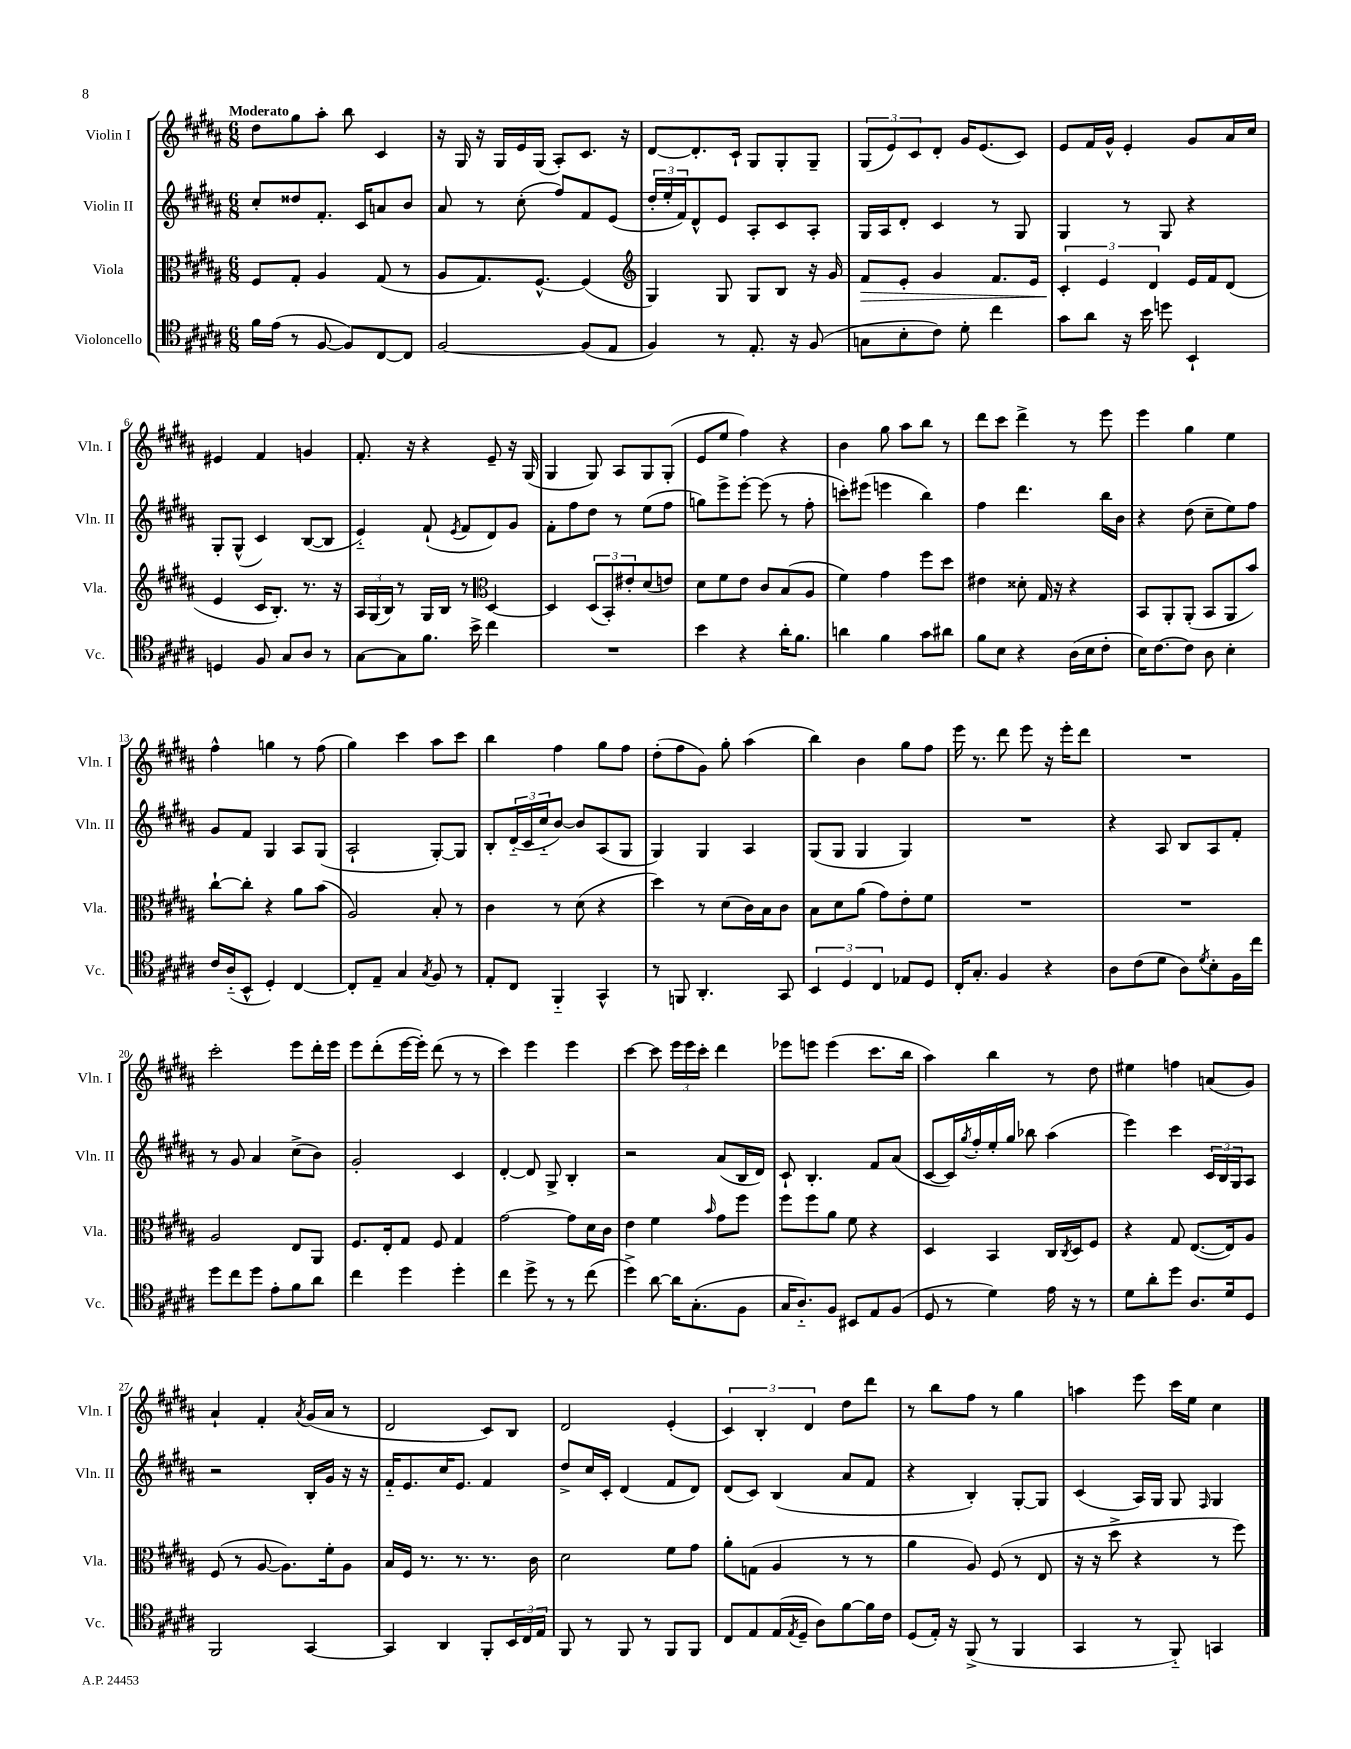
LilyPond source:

<<
\new StaffGroup <<
\new Staff = "s0" \with { instrumentName = "Violin I" shortInstrumentName = "Vln. I" } {
    \clef treble \key b \major \numericTimeSignature \time 6/8 \tempo "Moderato"
    dis''8 gis''8 ais''8-. b''8 cis'4 |
    r16 gis16 r16 gis16 e'16 gis16( ais8-.) cis'8. r16 |
    dis'8~ dis'8.-. cis'16-! gis8 gis8-. gis8-- |
    \tuplet 3/2 { gis8( e'8) cis'8 } dis'8-. gis'16 e'8.( cis'8) |
    e'8 fis'16 gis'16-^ e'4-. gis'8 ais'16 cis''16 |
    eis'4 fis'4 g'4 |
    fis'8.-. r16 r4 e'8-- r16 gis16( |
    gis4 gis8) ais8 gis8 gis8-.( |
    e'8 e''8 fis''4) r4 |
    b'4 gis''8 ais''8 b''8 r8 |
    dis'''8 cis'''8 dis'''4-> r8 e'''8 |
    e'''4 gis''4 e''4 |
    fis''4-^ g''4 r8 fis''8( |
    gis''4) cis'''4 ais''8 cis'''8 |
    b''4 fis''4 gis''8 fis''8 |
    dis''8-.( fis''8 gis'8) gis''8-. ais''4( |
    b''4) b'4 gis''8 fis''8 |
    e'''16 r8. dis'''8 e'''8 r16 e'''16-. dis'''8 |
    R2. |
    cis'''2-. e'''8 dis'''16-. e'''16 |
    e'''8 dis'''8-.( e'''16~ e'''16-.) dis'''8( r8 r8 |
    cis'''4) e'''4 e'''4 |
    cis'''4~ cis'''8 \tuplet 3/2 { e'''16 e'''16 cis'''16-. } dis'''4 |
    ees'''8 e'''8 e'''4( cis'''8. b''16 |
    ais''4) b''4 r8 dis''8 |
    eis''4 f''4 a'8( gis'8) |
    ais'4-! fis'4-. \acciaccatura { ais'8 } gis'16( ais'16 r8 |
    dis'2 cis'8) b8 |
    dis'2 e'4-.( |
    \tuplet 3/2 { cis'4) b4-. dis'4 } dis''8 dis'''8 |
    r8 b''8 fis''8 r8 gis''4 |
    a''4 e'''8 cis'''16 e''16 cis''4 \bar "|." |
}
\new Staff = "s1" \with { instrumentName = "Violin II" shortInstrumentName = "Vln. II" } {
    \clef treble \key b \major \numericTimeSignature \time 6/8
    cis''8-. disis''8 fis'8.-. cis'16 a'8 b'8 |
    ais'8 r8 cis''8-.( fis''8) fis'8 e'8( |
    \tuplet 3/2 { dis''16-. e''16-. fis'16) } dis'8-^ e'8 ais8-. cis'8 ais8-. |
    gis16 ais16 dis'8-. cis'4 r8 gis8 |
    gis4 r8 gis8 r4 |
    gis8-. gis8-^( cis'4) b8~( b8 |
    e'4-_) fis'8-!( \acciaccatura { e'8 } fis'8 dis'8) gis'8 |
    fis'8-. fis''8 dis''8 r8 e''8( fis''8 |
    g''8) e'''8-> e'''8~-. e'''8( r8 fis''8-. |
    c'''8-.) eis'''8( e'''4 b''4) |
    fis''4 dis'''4. b''16 b'16 |
    r4 dis''8( cis''8-- e''8) fis''8 |
    gis'8 fis'8 gis4 ais8 gis8( |
    ais2-! gis8~-.) gis8 |
    b8-. \tuplet 3/2 { dis'16-_( cis'16 cis''16-_ } b'8~) b'8 ais8( gis8 |
    gis4) gis4 ais4 |
    gis8( gis8 gis4 gis4) |
    R2. |
    r4 ais8 b8 ais8 fis'8-. |
    r8 gis'8 ais'4 cis''8->( b'8) |
    gis'2-. cis'4 |
    dis'4~-. dis'8 gis8-> b4-. |
    r2 ais'8( b16 dis'16) |
    cis'8-! b4.-. fis'8 ais'8( |
    cis'8~ cis'16) \acciaccatura { gis''8 } fis''16-. e''16-. gis''16 bes''8 ais''4( |
    e'''4) cis'''4 \tuplet 3/2 { cis'16 b16 gis16 } ais8 |
    r2 b16-. gis'16 r16 r16 |
    fis'16-_ e'8. cis''16 e'8. fis'4 |
    dis''8-> cis''16 cis'16-. dis'4( fis'8 dis'8) |
    dis'8( cis'8) b4( ais'8 fis'8 |
    r4 b4-.) gis8~-. gis8 |
    cis'4( ais16) gis16 gis8 \grace { fis16 } gis4 \bar "|." |
}
\new Staff = "s2" \with { instrumentName = "Viola" shortInstrumentName = "Vla." } {
    \clef alto \key b \major \numericTimeSignature \time 6/8
    fis8 gis8-. ais4 gis8( r8 |
    ais8 gis8.) fis8.~-^ fis4( |
    \clef treble gis4) gis8 gis8 b8 r16 gis'16 |
    fis'8\> e'8-. gis'4 fis'8. e'16 |
    \tuplet 3/2 { cis'4-.\! e'4 dis'4 } e'16 fis'16 dis'8( |
    e'4 cis'16 b8.-.) r8. r16 |
    \tuplet 3/2 { ais16 gis16( b16) } r8 gis16 b16 r8 \clef alto dis4~ |
    dis4 \tuplet 3/2 { dis8( b,8-.) eis'8-. } dis'8( e'8) |
    dis'8 fis'8 e'8 cis'8 b8( ais8 |
    fis'4) gis'4 fis''8 dis''8 |
    eis'4 disis'8-. gis16 r16 r4 |
    b,8 ais,8-. ais,8-.( b,8 ais,8 b'8) |
    cis''8~-! cis''8-. r4 ais'8 b'8( |
    ais2) b8-. r8 |
    cis'4 r8 dis'8( r4 |
    dis''4) r8 dis'8( cis'16) b16 cis'8 |
    b8 dis'8 ais'8( gis'8) e'8-. fis'8 |
    R2. |
    R2. |
    ais2 e8 ais,8 |
    fis8. e16-. gis8 fis8 gis4 |
    gis'2~ gis'8 dis'16 cis'16 |
    e'4 fis'4 \grace { b'16 } gis'8 fis''8 |
    fis''8 fis''8 ais'8 fis'8 r4 |
    dis4 b,4 cis16 \acciaccatura { cis8 } dis16 fis8 |
    r4 gis8 e8.~( e16) ais8 |
    fis8( r8 ais8~ ais8.) fis'16-. ais8 |
    b16 fis16 r8. r8. r8. cis'16 |
    dis'2 fis'8 gis'8 |
    ais'8-. g8( ais4 r8 r8 |
    ais'4 ais8) fis8( r8 e8 |
    r16 r16 dis''8-> r4 r8 fis''8) \bar "|." |
}
\new Staff = "s3" \with { instrumentName = "Violoncello" shortInstrumentName = "Vc." } {
    \clef tenor \key b \major \numericTimeSignature \time 6/8
    fis'16 e'16( r8 fis8~ fis8) cis8~ cis8 |
    fis2~ fis8( e8 |
    fis4) r8 e8.-. r16 fis8( |
    g8 b8-. cis'8) dis'8-. cis''4 |
    gis'8 ais'8 r16 b'16 d''8 b,4-! |
    d4 fis8 gis8 ais8 r8 |
    gis8~ gis8 fis'8. b'16-> cis''4 |
    R2. |
    b'4 r4 ais'16-. fis'8. |
    a'4 fis'4 gis'8 ais'8 |
    fis'8 b8 r4 ais16( b16 cis'8-. |
    b16) cis'8.~ cis'8 ais8 b4-. |
    cis'16 ais16-_( b,8-^ dis4-.) cis4~ |
    cis8-. e8-- gis4 \acciaccatura { gis8 } fis8 r8 |
    e8-. cis8 fis,4-_ gis,4-^ |
    r8 f,8 ais,4.-. gis,8 |
    \tuplet 3/2 { b,4 dis4 cis4 } ees8 dis8 |
    cis16-. gis8.-. fis4 r4 |
    ais8 cis'8( dis'8 ais8) \acciaccatura { dis'8 } b8-. fis16 cis''16 |
    dis''8 cis''8 dis''8 e'8-. fis'8 ais'8 |
    cis''4 dis''4 dis''4-. |
    cis''4 dis''8-> r8 r8 cis''8( |
    dis''4->) ais'8~ ais'16 gis8.-.( fis8 |
    gis16 ais8.-_) fis8 bis,8 e8 fis8( |
    dis8 r8 dis'4) e'16 r16 r8 |
    dis'8 ais'8-. dis''8 ais8. dis'16 dis8 |
    fis,2 gis,4~ |
    gis,4 ais,4 fis,8-. \tuplet 3/2 { b,16 cis16 e16 } |
    fis,8 r8 fis,8 r8 fis,8 fis,8 |
    cis8 e8 e16( \acciaccatura { e8 } dis16-- ais8) fis'8~ fis'16 cis'16 |
    dis8( e16-.) r16 fis,8->( r8 fis,4 |
    gis,4 r8 fis,8-_) g,4 \bar "|." |
}
>>
>>
